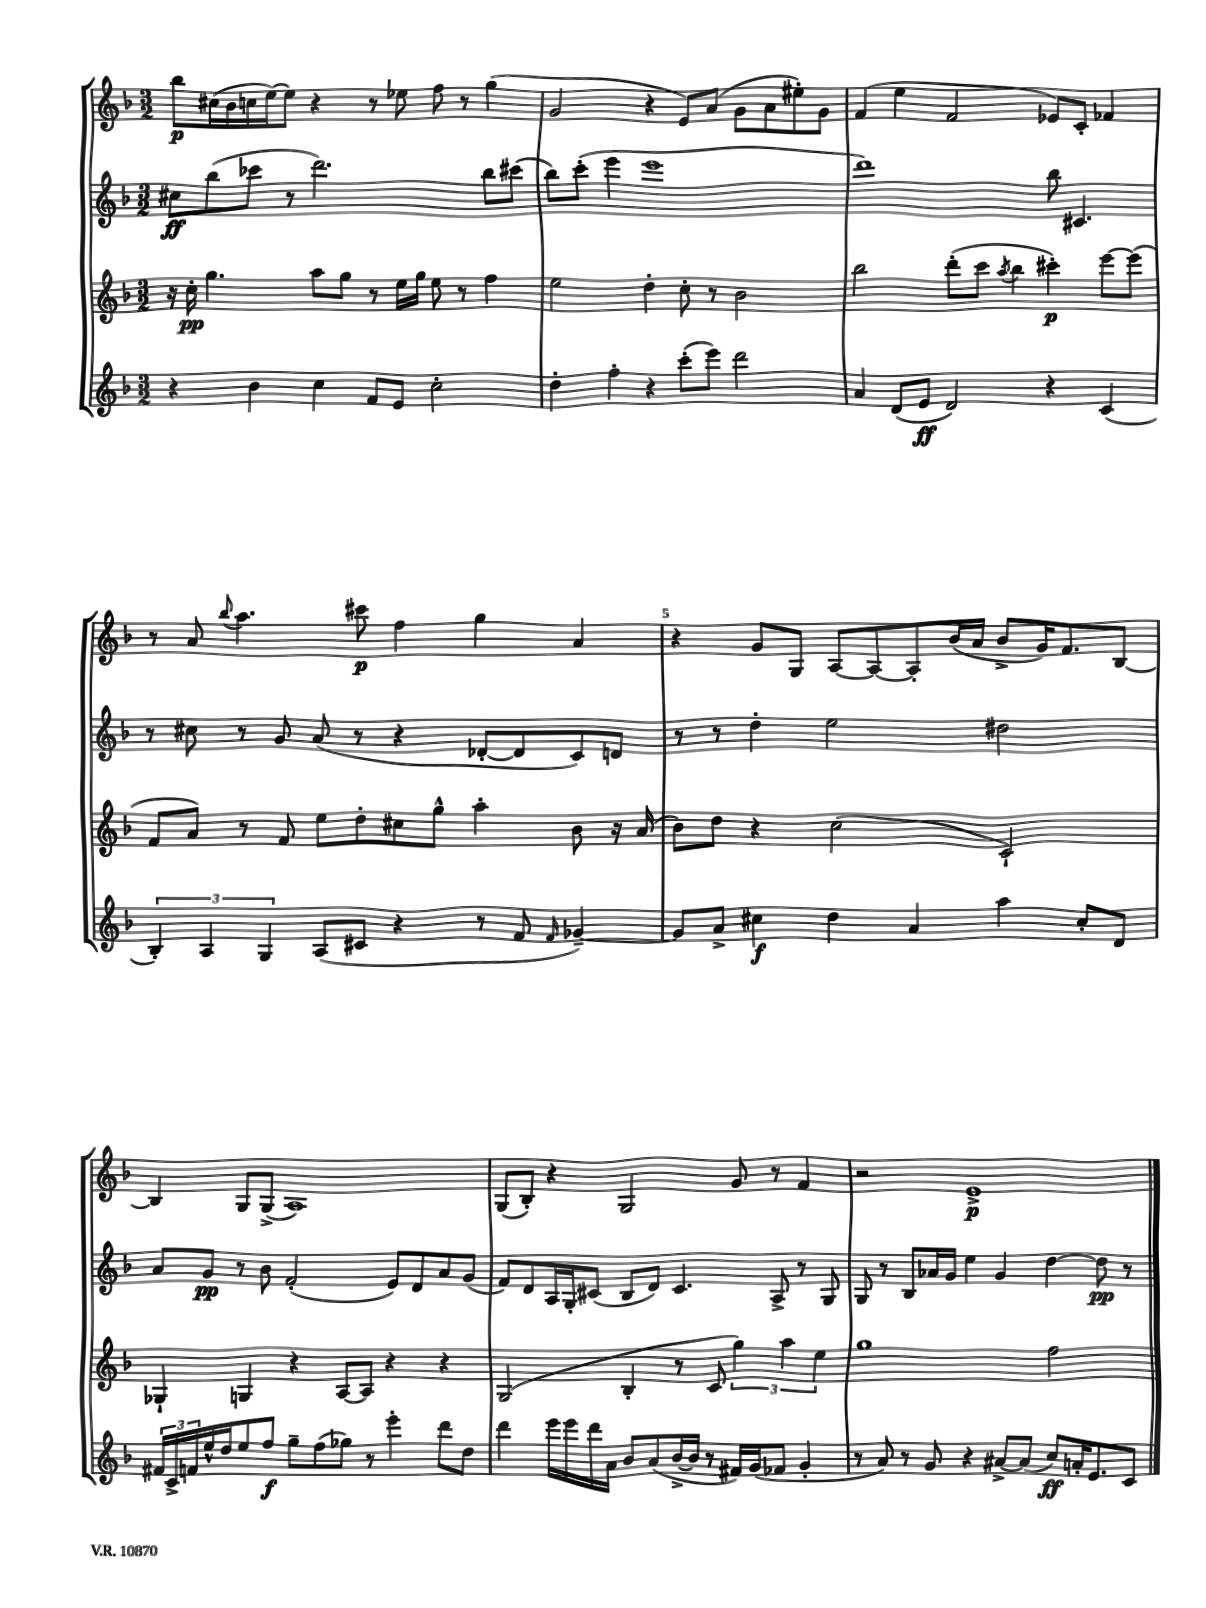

**kern	**dynam	**kern	**dynam	**kern	**dynam	**kern	**dynam
*part4	*part4	*part3	*part3	*part2	*part2	*part1	*part1
*staff4	*staff4	*staff3	*staff3	*staff2	*staff2	*staff1	*staff1
*clefG2	*	*clefG2	*	*clefG2	*	*clefG2	*
*k[b-]	*	*k[b-]	*	*k[b-]	*	*k[b-]	*
*M3/2	*	*M3/2	*	*M3/2	*	*M3/2	*
=1	=1	=1	=1	=1	=1	=1	=1
4r	.	16r	.	8cc#X\L	ff	8bb-\L	p
.	.	16cc'\	pp	.	.	.	.
.	.	4.gg\	.	(8bb-\	.	(16cc#X\L	.
.	.	.	.	.	.	16b-\	.
4b-\	.	.	.	8ccc-X\J	.	16ccn\	.
.	.	.	.	.	.	[16ee\J)	.
.	.	.	.	8r	.	8ee\J]	.
4cc\	.	8aa\L	.	2.ddd\)	.	4r	.
.	.	8gg\J	.	.	.	.	.
8f/L	.	8r	.	.	.	8r	.
8e/J	.	16ee\LL	.	.	.	8ee-X\	.
.	.	16gg\JJ	.	.	.	.	.
2cc'\	.	8ee\	.	.	.	8ff\	.
.	.	8r	.	.	.	8r	.
.	.	4ff\	.	8bb-\L	.	(4gg\	.
.	.	.	.	(8ccc#X\J	.	.	.
=2	=2	=2	=2	=2	=2	=2	=2
4dd'\	.	2ee\	.	8bb-\L)	.	2g/	.
.	.	.	.	(8ccc'\J	.	.	.
4ff'\	.	.	.	4eee\	.	.	.
4r	.	4dd'\	.	1eee	.	4r	.
(8ccc'\L	.	8cc'\	.	.	.	8e/L)	.
8eee\J)	.	8r	.	.	.	(8a/J	.
2ddd\	.	2b-\	.	.	.	8g\L	.
.	.	.	.	.	.	8a\	.
.	.	.	.	.	.	8ee#X'\)	.
.	.	.	.	.	.	8g\J	.
=3	=3	=3	=3	=3	=3	=3	=3
4a/	.	2bb-\	.	1ddd)	.	(4f/	.
(8d/L	.	.	.	.	.	4ee\	.
8e/J	ff	.	.	.	.	.	.
2d/)	.	(8ddd'\L	.	.	.	2f/	.
.	.	8ccc\J	.	.	.	.	.
.	.	8qaa/	.	.	.	.	.
.	.	4bb-\	.	.	.	.	.
4r	.	4ccc#X'\)	p	8bb-\	.	8e-X/L)	.
.	.	.	.	4.c#X/	.	8c'/J	.
(4c/	.	[8eee\L	.	.	.	4f-X/	.
.	.	(8eee\J]	.	.	.	.	.
!!LO:LB:g=z
=4	=4	=4	=4	=4	=4	=4	=4
6B-'/)	.	8f/L	.	8r	.	8r	.
.	.	8a/J)	.	8cc#X\	.	8a/	.
6A/	.	.	.	.	.	.	.
.	.	.	.	.	.	8qqbb-/	.
.	.	8r	.	8r	.	4.aa\	.
6G/	.	.	.	.	.	.	.
.	.	8f/	.	8g/	.	.	.
(8A/L	.	8ee\L	.	(8a/	.	.	.
8c#X/J	.	8dd'\	.	8r	.	8ccc#X\	p
4r	.	8cc#X\	.	4r	.	4ff\	.
.	.	8gg^^\J	.	.	.	.	.
8r	.	4aa'\	.	[8d-X'/L	.	4gg\	.
8f/	.	.	.	8d-/]	.	.	.
16qqf/	.	.	.	.	.	.	.
[4g-X~/)	.	8b-\	.	8c/)	.	4a/	.
.	.	16r	.	8dn/J	.	.	.
.	.	(16a/	.	.	.	.	.
=5	=5	=5	=5	=5	=5	=5	=5
8g-/L]	.	8b-\L)	.	8r	.	4r	.
8a^/J	.	8dd\J	.	8r	.	.	.
4cc#X\	f	4r	.	4dd'\	.	8g/L	.
.	.	.	.	.	.	8G/J	.
4dd\	.	(2cc\	.	2ee\	.	[8A/L	.
.	.	.	.	.	.	8A/_	.
4a/	.	.	.	.	.	8A'/]	.
.	.	.	.	.	.	(16b-/L	.
.	.	.	.	.	.	16a/JJ	.
4aa\	.	2c`/)	.	2dd#X\	.	8b-^/L	.
.	.	.	.	.	.	16g/K)	.
.	.	.	.	.	.	8.f/	.
8cc#'/L	.	.	.	.	.	.	.
8d/J	.	.	.	.	.	[8B-/J	.
!!LO:LB:g=z
=6	=6	=6	=6	=6	=6	=6	=6
24f#X/LL	.	4G-X`/	.	8a/L	.	4B-/]	.
24c^/	.	.	.	.	.	.	.
24fn/	.	.	.	.	.	.	.
16ee^^/	.	.	.	8g/J	pp	.	.
16dd/J	.	.	.	.	.	.	.
8ee/	.	4Gn/	.	8r	.	8G/L	.
8ff/J	f	.	.	8b-\	.	(8G^/J	.
8gg~\L	.	4r	.	(2f'/	.	1A)	.
(8ff\	.	.	.	.	.	.	.
8gg-X\J)	.	[8A/L	.	.	.	.	.
8r	.	8A/J]	.	.	.	.	.
4eee'\	.	4r	.	8e/L)	.	.	.
.	.	.	.	8d/	.	.	.
8ddd\L	.	4r	.	8a/	.	.	.
8dd\J	.	.	.	(8g/J	.	.	.
=7	=7	=7	=7	=7	=7	=7	=7
4ddd\	.	(2G/	.	8f/L)	.	(8G/L	.
.	.	.	.	8d/	.	8B-'/J)	.
16eee\LL	.	.	.	16A/L	.	4r	.
16eee\	.	.	.	16G'/J	.	.	.
16ddd\	.	.	.	(8c#X/J	.	.	.
16a\JJ	.	.	.	.	.	.	.
8b-/L	.	4B-'/	.	8B-/L	.	2G/	.
(8a/	.	.	.	8d/J)	.	.	.
[16b-^/L	.	8r	.	4.c#/	.	.	.
16b-/JJ]	.	.	.	.	.	.	.
8r	.	8c/	.	.	.	.	.
16f#X/LL)	.	6gg\)	.	.	.	8g/	.
(16g/J	.	.	.	.	.	.	.
8f-X/J	.	.	.	8A^/	.	8r	.
.	.	6aa\	.	.	.	.	.
4g'/	.	.	.	8r	.	4f/	.
.	.	6ee\	.	.	.	.	.
.	.	.	.	8G/	.	.	.
=8	=8	=8	=8	=8	=8	=8	=8
8r	.	1gg	.	8G/	.	2r	.
8a/)	.	.	.	8r	.	.	.
8r	.	.	.	8B-/L	.	.	.
8g/	.	.	.	16a-X/L	.	.	.
.	.	.	.	16g/JJ	.	.	.
4r	.	.	.	4ee\	.	1e^	p
[8a#X^/L	.	.	.	4g/	.	.	.
(8a#/J]	.	.	.	.	.	.	.
8cc/L)	ff	2ff\	.	[4dd\	.	.	.
16an'/K	.	.	.	.	.	.	.
8.e/	.	.	.	.	.	.	.
.	.	.	.	8dd\]	pp	.	.
8c/J	.	.	.	8r	.	.	.
==	==	==	==	==	==	==	==
*-	*-	*-	*-	*-	*-	*-	*-
